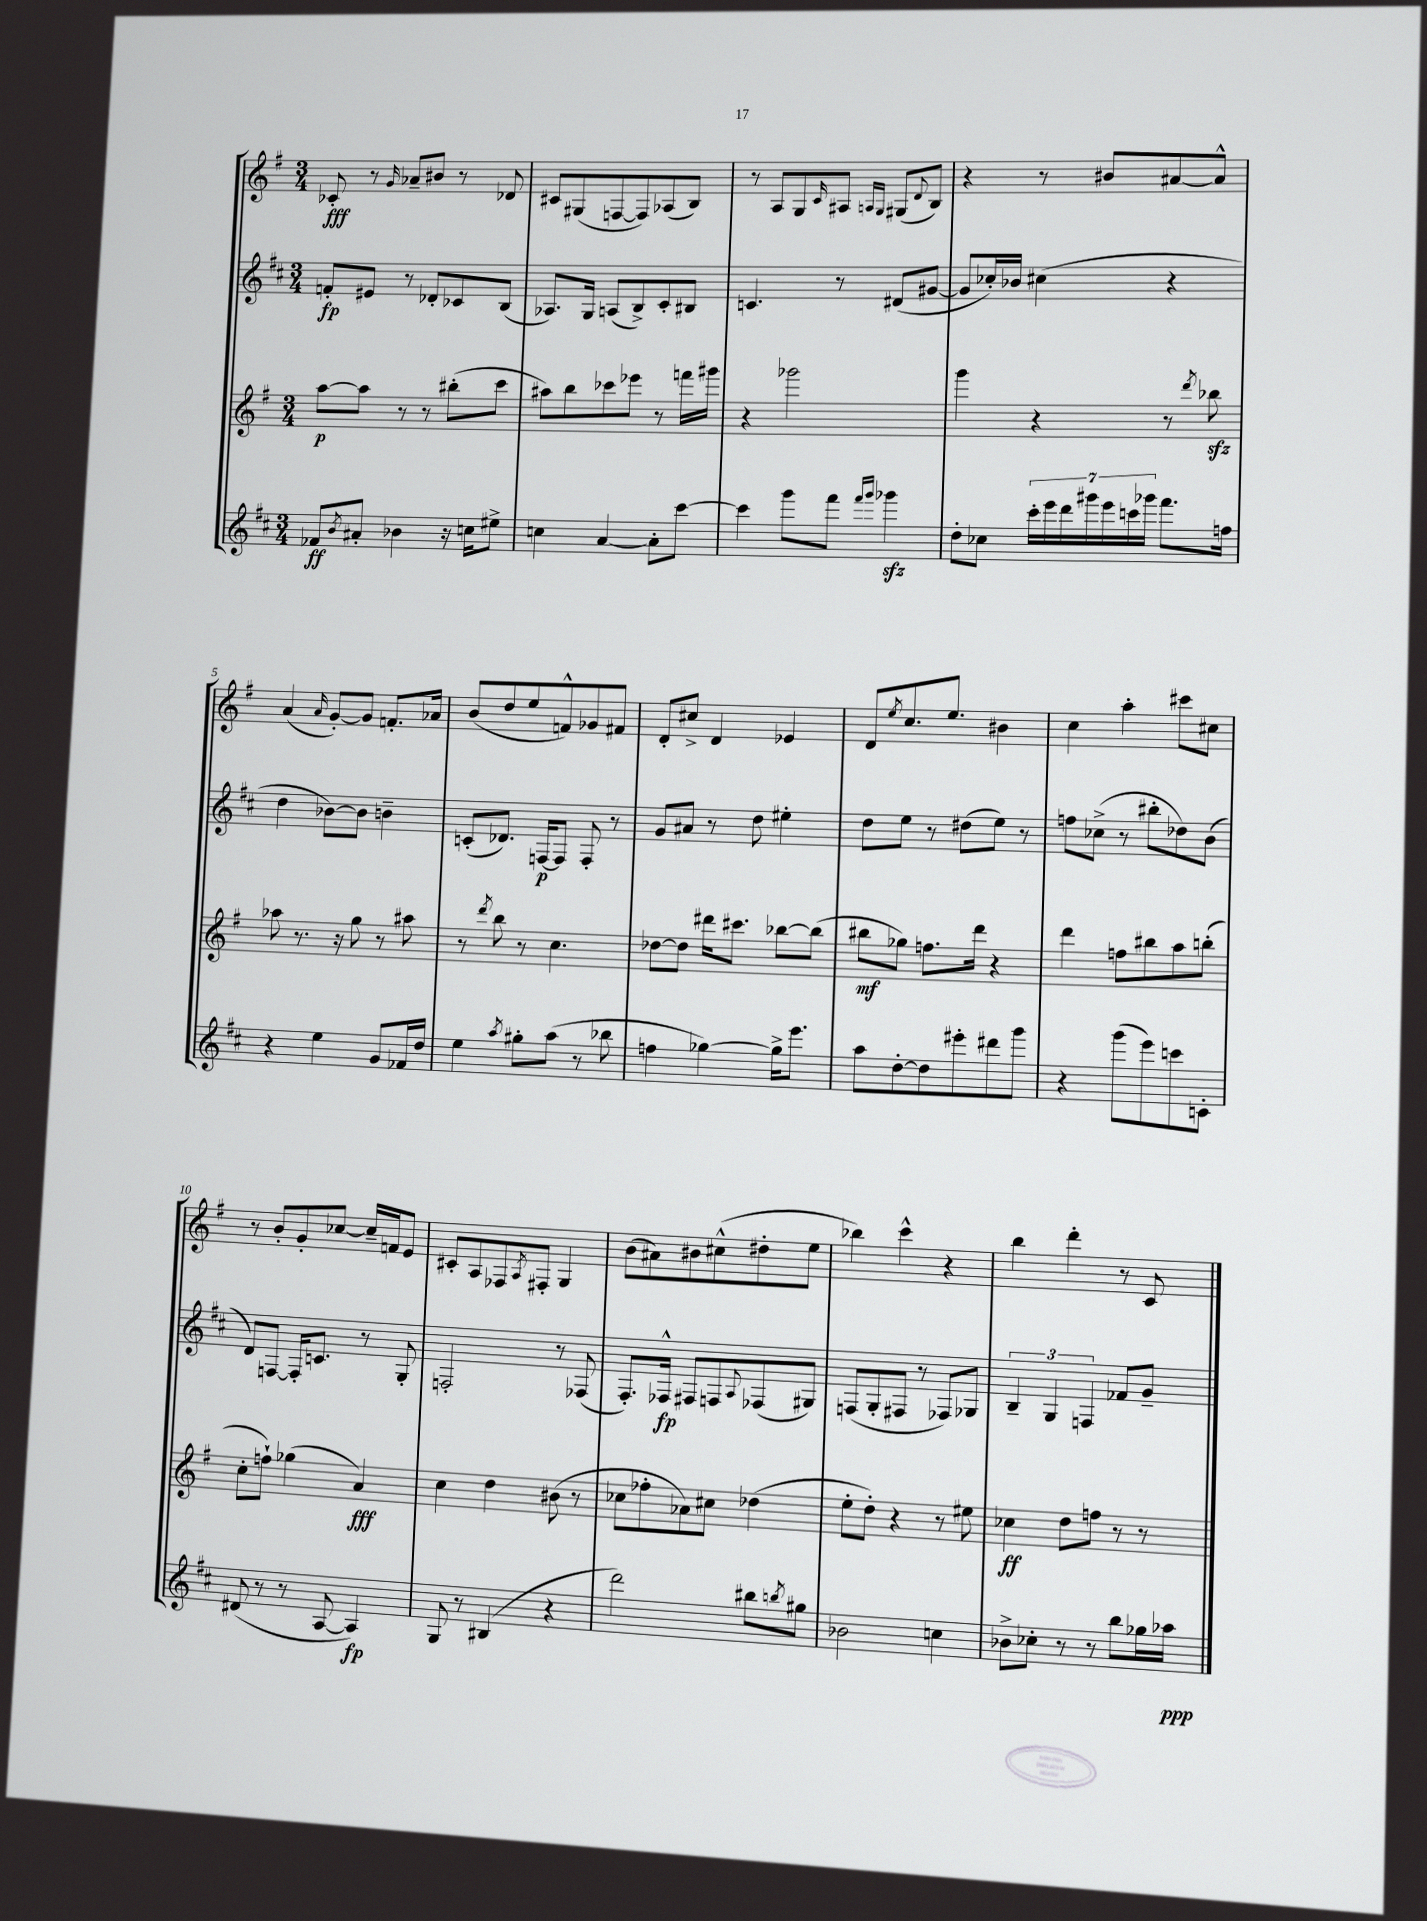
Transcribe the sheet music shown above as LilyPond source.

<<
\new StaffGroup <<
\new Staff = "s0" {
    \clef treble \key g \major \numericTimeSignature \time 3/4
    ces'8-.\fff r8 \grace { g'16 } aes'8-- bis'8 r8 des'8 |
    cis'8 gis8( f8~ f8) aes8( b8) |
    r8 a8 g8 \grace { c'16 } ais8 \grace { a16 g16 } gis8( \appoggiatura { d'8 } b8) |
    r4 r8 bis'8 ais'8~ ais'8-^ |
    a'4( \grace { a'16 } g'8~-.) g'8 f'8.-. aes'16 |
    b'8( d''8 e''8 f'8-^) ges'8 fis'8 |
    d'8-. cis''8-> d'4 ees'4 |
    d'8 \acciaccatura { e''8 } c''8. e''8. bis'4 |
    c''4 a''4-. cis'''8 cis''8 |
    r8 b'8-. g'8-. ces''8~ ces''16-- f'16 e'8 |
    cis'8-. a8 fes8 \acciaccatura { a8 } fis8-. g4 |
    b'8( ais'8) bis'8 cis''8-^( dis''8-. e''8 |
    bes''4) c'''4-^ r4 |
    b''4 d'''4-. r8 c'8 \bar "|." |
}
\new Staff = "s1" {
    \clef treble \key d \major \numericTimeSignature \time 3/4
    f'8-.\fp eis'8 r8 des'8-. ces'8 b8( |
    aes8.) g16 a8( b8->) cis'8-. bis8 |
    c'4. r8 dis'8( gis'8~ |
    gis'8 ces''16-.) bes'16 cis''4( r4 |
    d''4 bes'8~) bes'8 b'4-- |
    c'8-.( des'8.) f16~\p f8 f8-. r8 |
    g'8 ais'8 r8 d''8 eis''4-. |
    d''8 e''8 r8 dis''8( e''8) r8 |
    f''8 ces''8->( r8 bis''8-. des''8) b'8( |
    d'8) f8~ f16-. c'8. r8 g8-. |
    f2-. r8 fes8( |
    fis8.-.) fes16-^\fp fis8 f8 \appoggiatura { a8 } fes8( gis8) |
    f8( g8-. fis8 r8 fes8) ges8 |
    \tuplet 3/2 { b4-- g4 f4 } fes'8 g'8-- \bar "|." |
}
\new Staff = "s2" {
    \clef treble \key g \major \numericTimeSignature \time 3/4
    a''8~\p a''8 r8 r8 bis''8-.( c'''8 |
    ais''8) b''8 ces'''8 ees'''8 r8 f'''16 gis'''16 |
    r4 ges'''2 |
    g'''4 r4 r8 \acciaccatura { d'''8 } bes''8\sfz |
    aes''8 r8. r16 g''8 r8 ais''8 |
    r8 \acciaccatura { d'''8 } b''8 r8 c''4. |
    des''8~ des''8 dis'''16 cis'''8. bes''8~ bes''8( |
    bis''8\mf ges''8) f''8. d'''16 r4 |
    d'''4 f''8 bis''8 a''8 b''8-.( |
    c''8-. f''8-!) ges''4( a'4\fff) |
    c''4 d''4 bis'8( r8 |
    ces''8 fes''8-. aes'8) cis''8 des''4( |
    e''8-. d''8-.) r4 r8 eis''8 |
    ces''4\ff d''8 f''8 r8 r8 \bar "|." |
}
\new Staff = "s3" {
    \clef treble \key d \major \numericTimeSignature \time 3/4
    fes'8\ff \acciaccatura { b'8 } ais'8-. bes'4 r16 c''16 eis''8-> |
    c''4 a'4~ a'8-. cis'''8~ |
    cis'''4 g'''8 fis'''8 \grace { fis'''16 g'''16 } ges'''4\sfz |
    d''8-. ces''8 \tuplet 7/4 { cis'''16-. e'''16 d'''16 gis'''16 e'''16 c'''16 ges'''16 } fis'''8. f''16 |
    r4 e''4 g'8 fes'16 d''16 |
    e''4 \acciaccatura { a''8 } gis''8-. a''8( r8 bes''8 |
    f''4 ges''4~) ges''16-> e'''8. |
    a''8 d''8~-. d''8 eis'''8-. dis'''8 g'''8 |
    r4 g'''8( e'''8) c'''8 c'8-. |
    dis'8( r8 r8 a8~ a4\fp) |
    g8 r8 bis4( r4 |
    d'''2) bis''8 \acciaccatura { b''8 } gis''8 |
    bes'2 c''4 |
    bes'8-> ces''8-. r8 r8 b''8 ges''16 aes''16\ppp \bar "|." |
}
>>
>>
